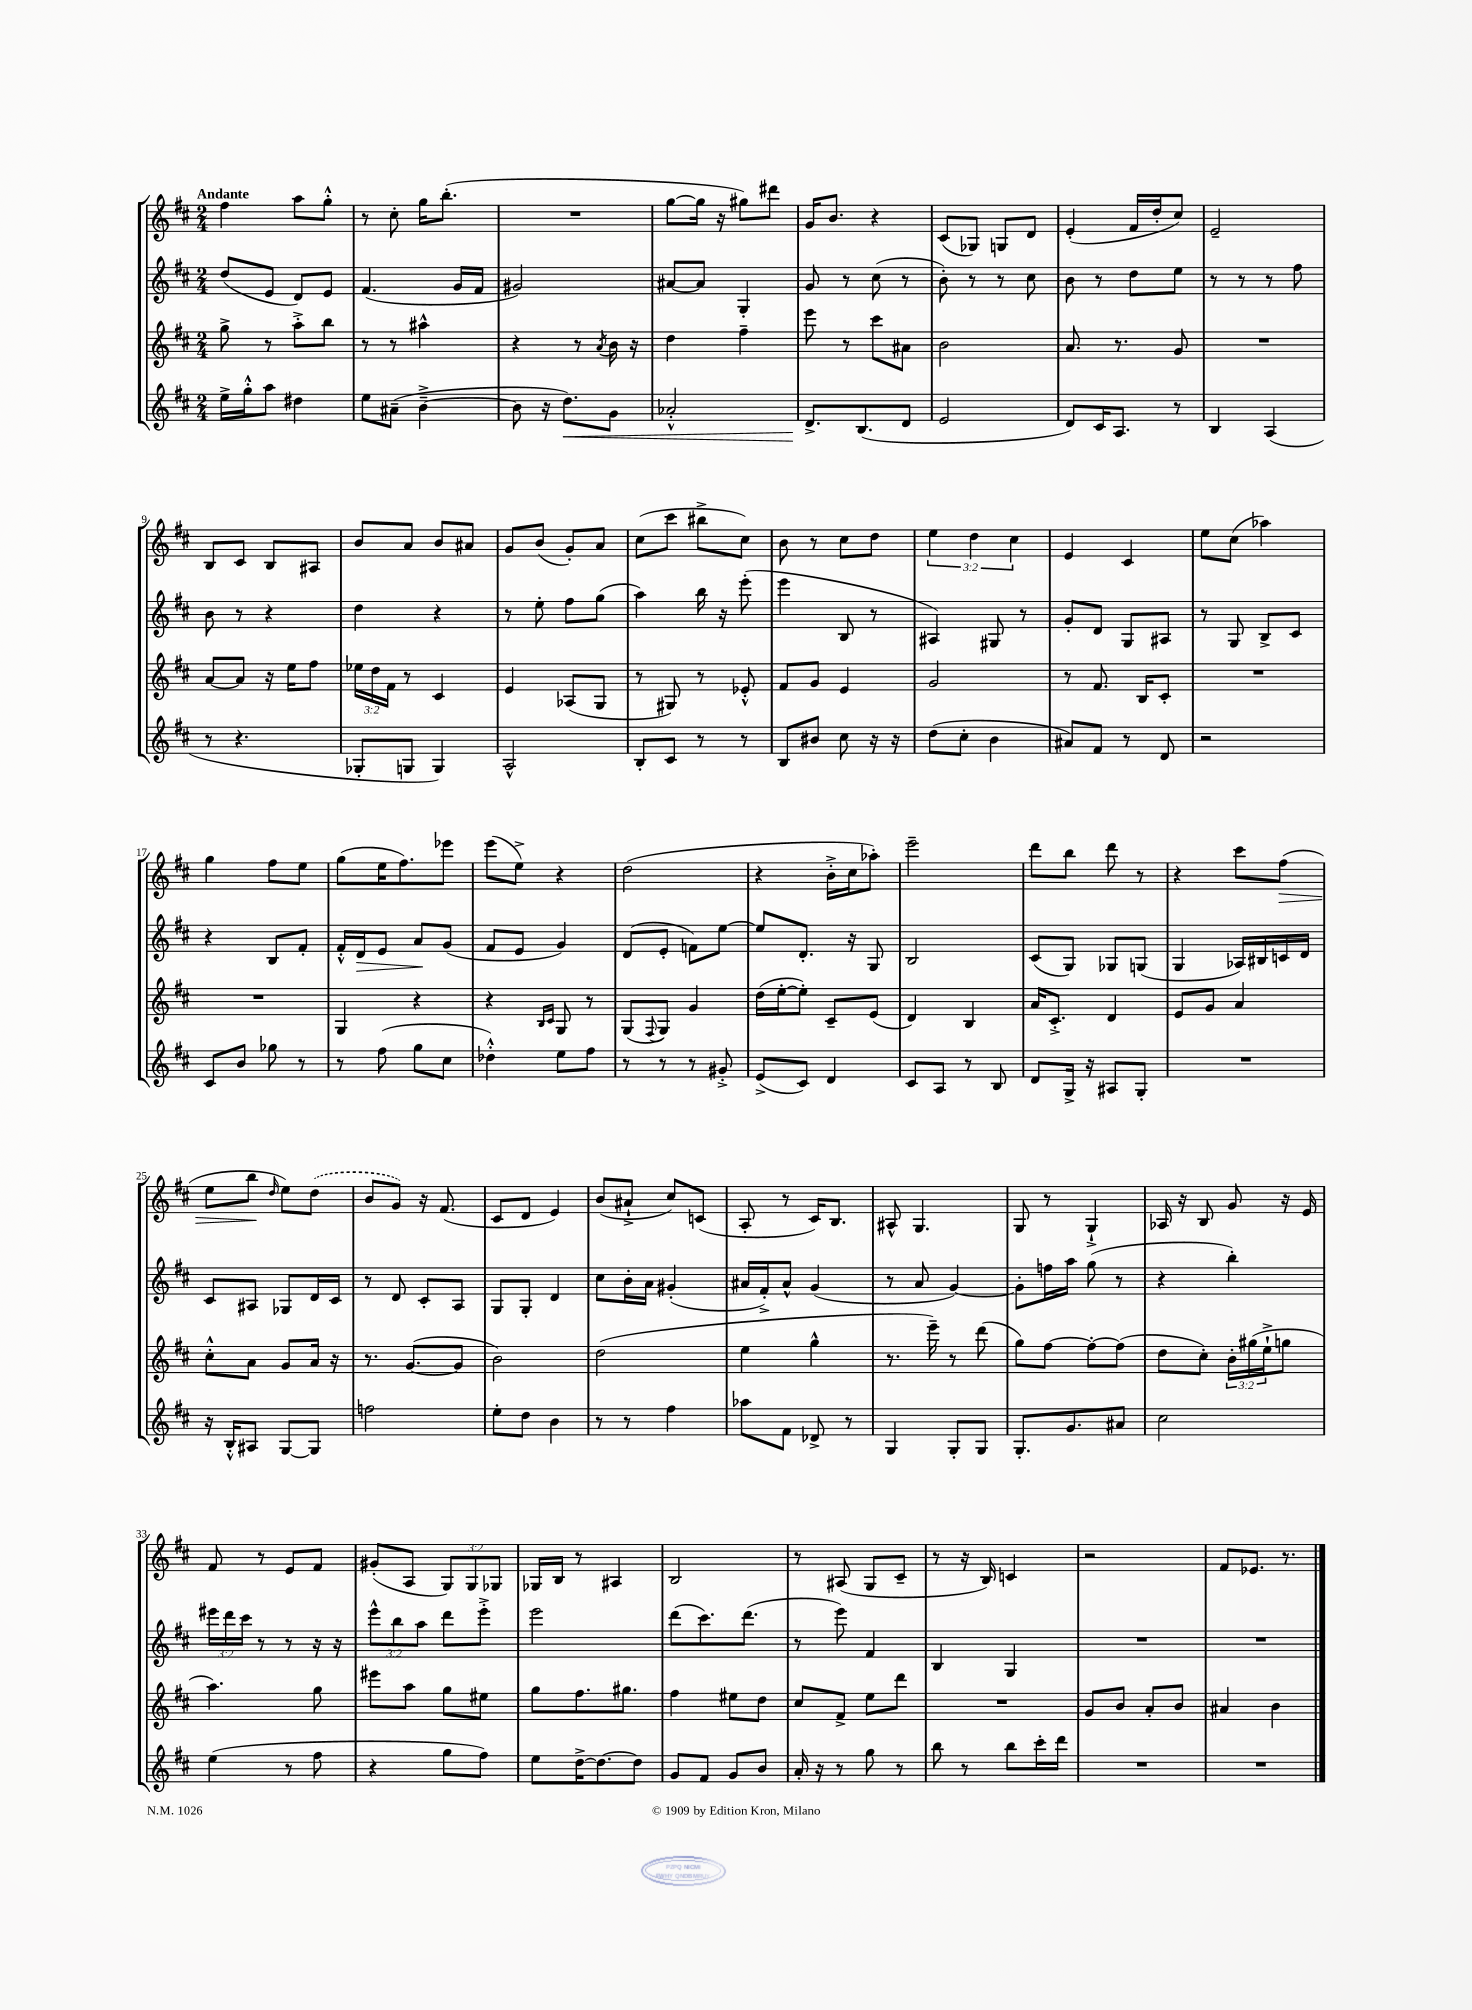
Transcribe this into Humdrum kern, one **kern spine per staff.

**kern	**kern	**kern	**kern
*staff4	*staff3	*staff2	*staff1
*clefG2	*clefG2	*clefG2	*clefG2
*k[f#c#]	*k[f#c#]	*k[f#c#]	*k[f#c#]
*M2/4	*M2/4	*M2/4	*M2/4
16ee^	8gg^	(8dd	4ff#
16gg'^^	.	.	.
8aa	8r	8e	.
4dd#	8aa'^	8d)	8aa
.	8bb	8e	8gg'^^
=	=	=	=
8ee	8r	(4.f#	8r
(8a#~	8r	.	8cc#'
[4b~^	4aa#^^	.	16gg
.	.	.	(8.bb'
.	.	16g	.
.	.	16f#	.
=	=	=	=
8b]	4r	2g#)	2r
16r	.	.	.
8.dd)	.	.	.
.	8r	.	.
.	8qa	.	.
8g	16b	.	.
.	16r	.	.
=	=	=	=
2a-'^^	4dd	[8a#	[8gg
.	.	8a#]	16gg]
.	.	.	16r
.	4ff#~	4G'	8gg#)
.	.	.	8ddd#
=	=	=	=
8.d^	8eee	8g	16g
.	.	.	8.b
.	8r	8r	.
(8.B	.	.	.
.	8ccc#	(8cc#	4r
8d	8a#	8r	.
=	=	=	=
2e	2b	8b')	(8c#
.	.	8r	8G-)
.	.	8r	8G
.	.	8cc#	8d
=	=	=	=
8d)	8.a	8b	(4e'
16c#	.	8r	.
8.A	8.r	.	.
.	.	8dd	16f#
.	.	.	16dd'
8r	8g	8ee	8cc#)
=	=	=	=
4B	2r	8r	2e~
.	.	8r	.
(4A	.	8r	.
.	.	8ff#	.
=	=	=	=
8r	[8a	8b	8B
4.r	8a]	8r	8c#
.	16r	4r	8B
.	16ee	.	.
.	8ff#	.	8A#
=	=	=	=
8G-'	24ee-	4dd	8b
.	24dd	.	.
.	24f#	.	.
8G	8r	.	8a
4G)	4c#	4r	8b
.	.	.	8a#
=	=	=	=
2A^^	4e	8r	8g
.	.	8ee'	(8b
.	(8A-	8ff#	8g')
.	8G	(8gg	8a
=	=	=	=
8B'	8r	4aa)	(8cc#
8c#	8G#)	.	8ccc#
8r	8r	16bb	8bb#^
.	.	16r	.
8r	8e-'^^	(8eee'	8cc#)
=	=	=	=
8B	8f#	4eee	8b
8b#	8g	.	8r
8cc#	4e	8B	8cc#
16r	.	8r	8dd
16r	.	.	.
=	=	=	=
(8dd	2g	4A#)	6ee
8cc#'	.	.	.
.	.	.	6dd
4b	.	8G#	.
.	.	.	6cc#
.	.	8r	.
=	=	=	=
8a#)	8r	8g'	4e
8f#	8.f#	8d	.
8r	.	8G	4c#
.	16B	.	.
8d	8c#'	8A#	.
=	=	=	=
2r	2r	8r	8ee
.	.	8G	(8cc#
.	.	8B^	4aa-)
.	.	8c#	.
=	=	=	=
8c#	2r	4r	4gg
8b	.	.	.
8gg-	.	8B	8ff#
8r	.	8f#'	8ee
=	=	=	=
8r	4G	16f#'^^	(8gg
.	.	16d	.
(8ff#	.	8e	16ee
.	.	.	8.ff#)
8gg	4r	8a	.
8cc#	.	(8g	8eee-
=	=	=	=
4dd-'^^)	4r	8f#	(8eee
.	.	8e	8ee^)
.	16qqB	.	.
.	16qqc#	.	.
8ee	8G	4g)	4r
8ff#	8r	.	.
=	=	=	=
8r	(8G	(8d	(2dd
.	8qqF#	.	.
8r	8G)	8e'	.
8r	4g	8f)	.
8g#'^	.	[8ee	.
=	=	=	=
(8e^	(16dd	8ee]	4r
.	[16ee'	.	.
8c#)	8ee'])	8.d'	.
4d	8c#~	.	16b'^
.	.	16r	16cc#
.	(8e	8G	8aa-')
=	=	=	=
8c#	4d)	2B	2eee~
8A	.	.	.
8r	4B	.	.
8B	.	.	.
=	=	=	=
8d	16a	(8c#	8ddd
.	8.c#'^	.	.
16G^	.	8G)	8bb
16r	.	.	.
8A#	4d	8G-	8ddd
8G'	.	(8G	8r
=	=	=	=
2r	8e	4G	4r
.	8g	.	.
.	4a	16A-)	8ccc#
.	.	16B#	.
.	.	16c	(8ff#
.	.	16d	.
=	=	=	=
16r	8cc#'^^	8c#	8ee
16B'^^	.	.	.
8A#	8a	8A#	8bb
.	.	.	16qqdd
[8G	8g	8G-	8ee)
8G]	16a	16d	(8dd
.	16r	16c#	.
=	=	=	=
2ff	8.r	8r	8b
.	.	8d	8g)
.	([8.g	.	.
.	.	8c#'	16r
.	.	.	(8.f#
.	8g]	8A	.
=	=	=	=
8ee'	2b)	8G	8c#
8dd	.	8G'	8d
4b	.	4d	4e)
=	=	=	=
8r	(2dd	8cc#	(8b
8r	.	16b'	8a#`^
.	.	16a	.
4ff#	.	(4g#'	8cc#)
.	.	.	(8c
=	=	=	=
8aa-	4ee	16a#	8A'
.	.	16f#'^)	.
8f#	.	8a#^^	8r
8d-^	4gg^^	(4g	16c#)
.	.	.	8.B
8r	.	.	.
=	=	=	=
4G	8.r	8r	8A#^^
.	.	8a	4.G
.	16eee~)	.	.
8G'	8r	[4g)	.
8G	(8ddd	.	.
=	=	=	=
8.G'	8gg)	8g']	8G
.	[8ff#	16ff	8r
8.g	.	16aa	.
.	8ff#'_	(8gg	4G`^
8a#	(8ff#]	8r	.
=	=	=	=
2cc#	8dd	4r	16A-
.	.	.	16r
.	8cc#')	.	8B
.	24b'	4bb')	8g
.	(24gg#	.	.
.	24ee`^	.	.
.	8gg	.	16r
.	.	.	16e
=	=	=	=
(4ee	4.aa)	24eee#	8f#
.	.	24ddd	.
.	.	24ccc#	.
.	.	8r	8r
8r	.	8r	8e
8ff#	8gg	16r	8f#
.	.	16r	.
=	=	=	=
4r	8eee#	12eee^^	(8g#'
.	.	12bb	.
.	8aa	.	8A
.	.	12aa	.
8gg	8gg	8ddd	12G)
.	.	.	12G
8ff#)	8ee#	8eee'^	.
.	.	.	12G-
=	=	=	=
8ee	8gg	2eee	16G-
.	.	.	16B
[16dd^	8.ff#	.	8r
8.dd_	.	.	.
.	.	.	4A#
.	8.gg#	.	.
8dd]	.	.	.
=	=	=	=
8g	4ff#	(8ddd	2B
8f#	.	8.ccc#)	.
8g	8ee#	.	.
.	.	(8.ddd	.
8b	8dd	.	.
=	=	=	=
16a'	8cc#	8r	8r
16r	.	.	.
8r	8f#^	8eee)	(8A#
8gg	8ee	4f#	8G
8r	8ddd	.	8c#~
=	=	=	=
8bb	2r	4B	8r
8r	.	.	16r
.	.	.	16B)
8bb	.	4G	4c
16ccc#'	.	.	.
16ddd	.	.	.
=	=	=	=
2r	8g	2r	2r
.	8b	.	.
.	8a'	.	.
.	8b	.	.
=	=	=	=
2r	4a#	2r	8f#
.	.	.	8.e-
.	4b	.	.
.	.	.	8.r
==	==	==	==
*-	*-	*-	*-
